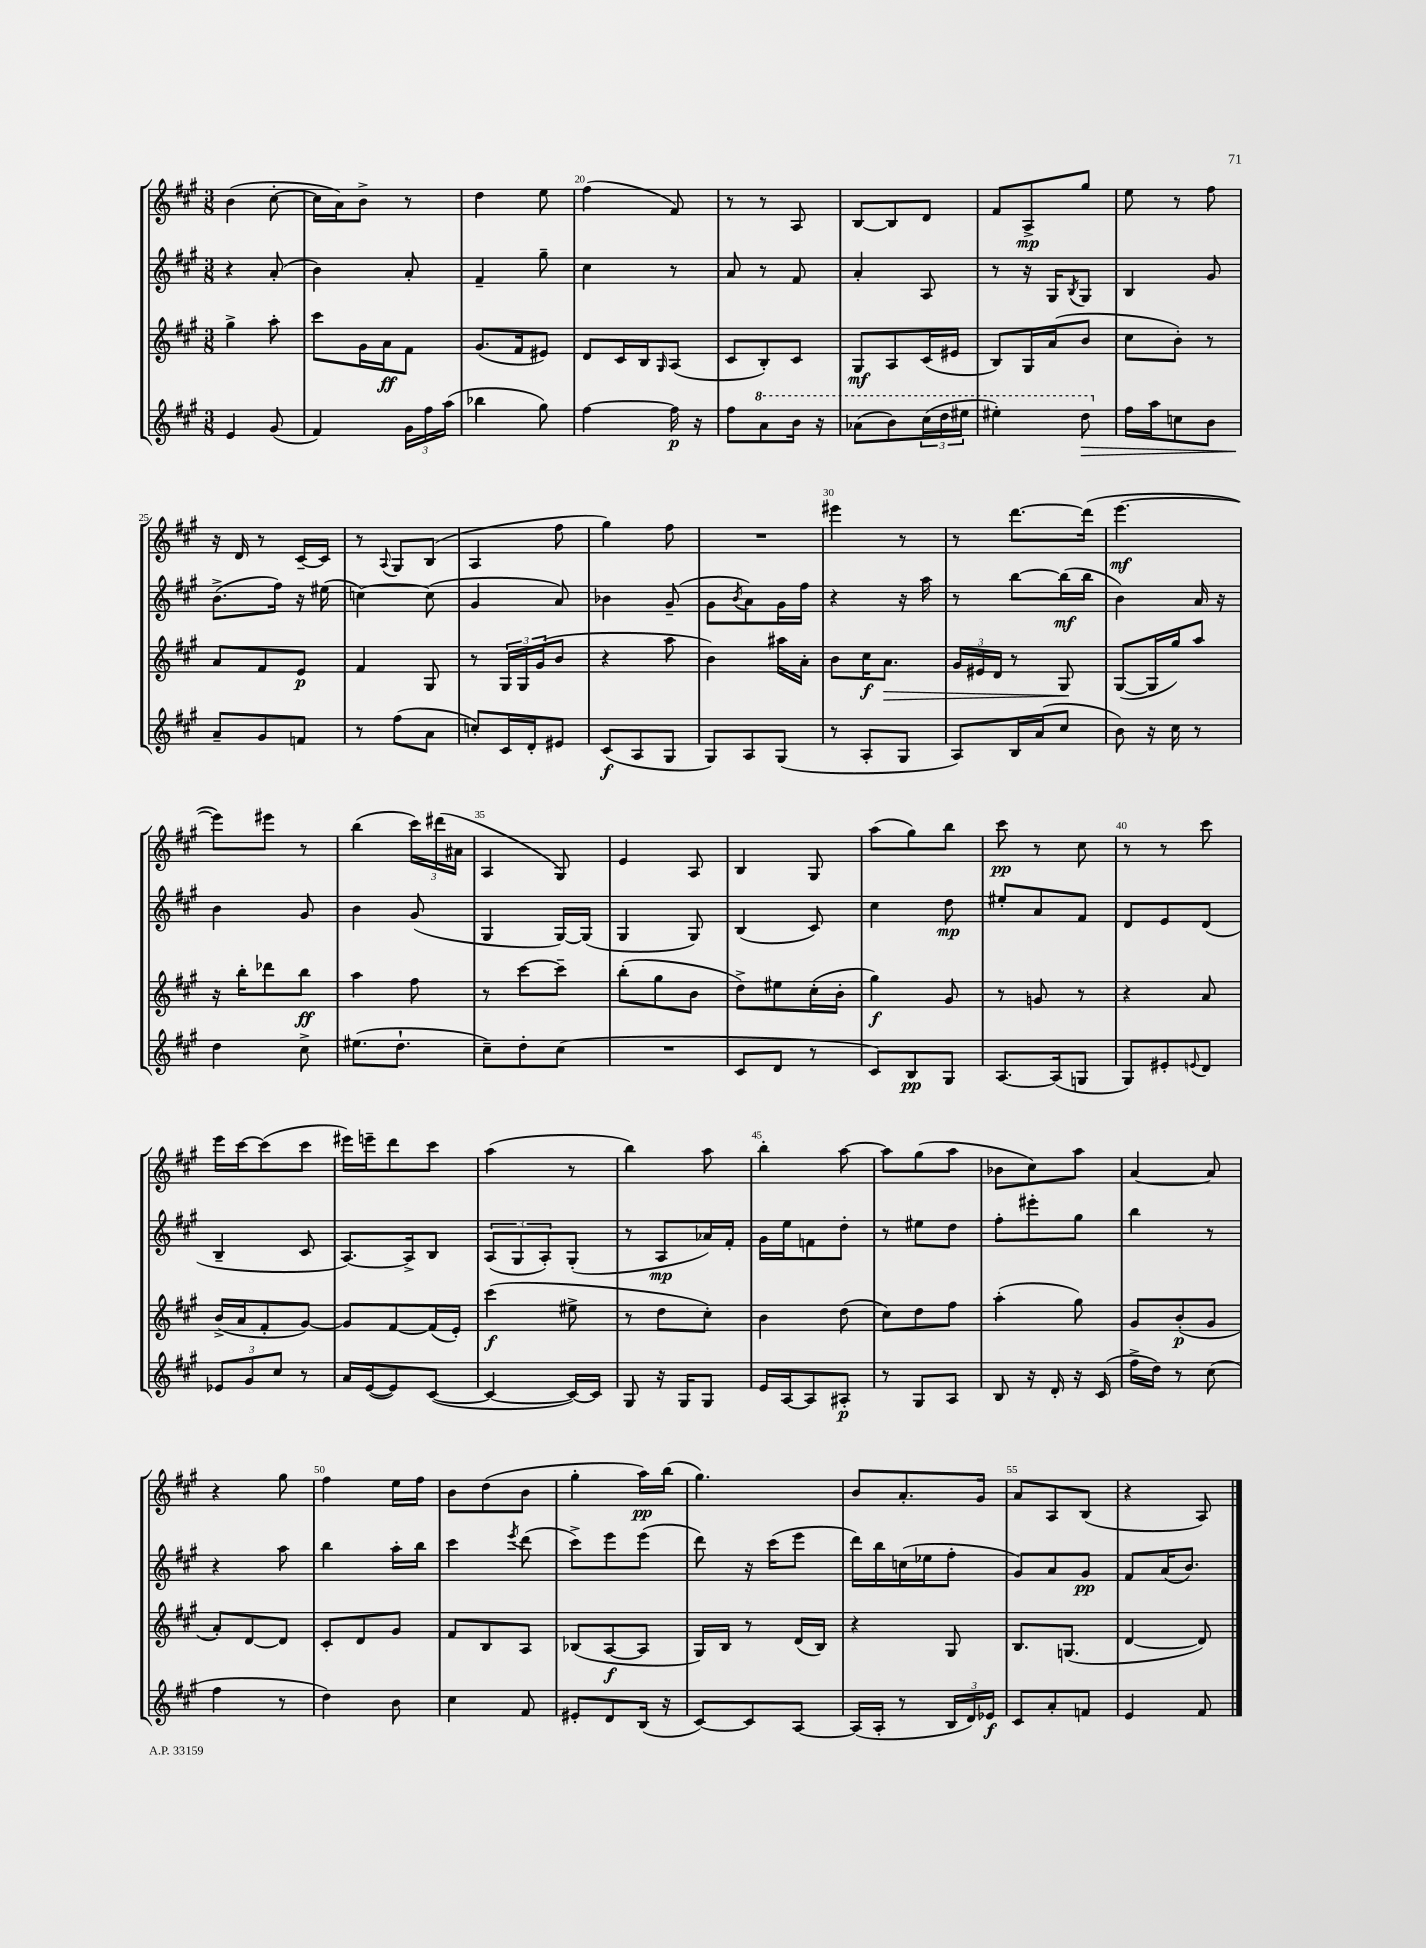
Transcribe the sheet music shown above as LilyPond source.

<<
\new StaffGroup <<
\new Staff = "s0" {
    \clef treble \key a \major \numericTimeSignature \time 3/8
    b'4( cis''8~-. |
    cis''16 a'16) b'8-> r8 |
    d''4 e''8 |
    fis''4( fis'8) |
    r8 r8 a8 |
    b8~ b8 d'8 |
    fis'8 a8->\mp gis''8 |
    e''8 r8 fis''8 |
    r16 d'16 r8 cis'16~-- cis'16 |
    r8 \appoggiatura { a8 } gis8 b8( |
    a4 fis''8 |
    gis''4) fis''8 |
    R4. |
    eis'''4 r8 |
    r8 d'''8.~ d'''16( |
    e'''4.~\mf |
    e'''8) eis'''8 r8 |
    b''4( \tuplet 3/2 { cis'''16) dis'''16( ais'16 } |
    a4 gis8) |
    e'4 a8 |
    b4 gis8 |
    a''8( gis''8) b''8 |
    cis'''8\pp r8 cis''8 |
    r8 r8 cis'''8 |
    e'''16 cis'''16~ cis'''8( cis'''8 |
    eis'''16) e'''16-- d'''8 cis'''8 |
    a''4( r8 |
    b''4) a''8 |
    b''4-. a''8~ |
    a''8 gis''8( a''8 |
    bes'8 cis''8) a''8 |
    a'4~ a'8 |
    r4 gis''8 |
    fis''4 e''16 fis''16 |
    b'8 d''8( b'8 |
    gis''4-. a''16\pp) b''16( |
    gis''4.) |
    b'8 a'8.-. gis'16 |
    a'8 a8 b8( |
    r4 a8) \bar "|." |
}
\new Staff = "s1" {
    \clef treble \key a \major \numericTimeSignature \time 3/8
    r4 a'8-.( |
    b'4) a'8-. |
    fis'4-- gis''8-- |
    cis''4 r8 |
    a'8 r8 fis'8 |
    a'4-. a8 |
    r8 r16 gis16 \acciaccatura { b8 } gis8 |
    b4 gis'8 |
    b'8.->( fis''16) r16 eis''16( |
    c''4~) c''8( |
    gis'4 a'8) |
    bes'4 gis'8--( |
    gis'8 \acciaccatura { b'8 } a'8) gis'16 fis''16 |
    r4 r16 a''16 |
    r8 b''8~ b''16\mf( b''16 |
    b'4) a'16 r16 |
    b'4 gis'8 |
    b'4 gis'8( |
    gis4 gis16~) gis16( |
    gis4 gis8) |
    b4( cis'8) |
    cis''4 d''8\mp |
    eis''8-. a'8 fis'8 |
    d'8 e'8 d'8( |
    b4-- cis'8 |
    a8.~) a16-> b8 |
    \tuplet 3/2 { a8( gis8 a8-.) } gis8-.( |
    r8 a8\mp aes'16) fis'16-. |
    gis'16 e''16 f'8 d''8-. |
    r8 eis''8 d''8 |
    fis''8-. eis'''8-. gis''8 |
    b''4 r8 |
    r4 a''8 |
    b''4 a''16-. b''16 |
    cis'''4 \acciaccatura { e'''8 } d'''8( |
    cis'''8->) e'''8 e'''8( |
    d'''8) r16 cis'''16( e'''8 |
    d'''16) b''16 c''16( ees''16 fis''8-. |
    gis'8) a'8 gis'8\pp |
    fis'8 a'16( b'8.) \bar "|." |
}
\new Staff = "s2" {
    \clef treble \key a \major \numericTimeSignature \time 3/8
    gis''4-> a''8-. |
    cis'''8 gis'16 a'16\ff fis'8 |
    gis'8.( fis'16 eis'8) |
    d'8 cis'16 b16 \grace { gis16 } a8( |
    cis'8 b8-.) cis'8 |
    gis8\mf a8 cis'16( eis'16 |
    b8) gis16 a'16( b'8 |
    cis''8 b'8-.) r8 |
    a'8 fis'8 e'8\p |
    fis'4 gis8 |
    r8 \tuplet 3/2 { gis16 gis16 gis'16( } b'8 |
    r4 a''8 |
    b'4) ais''16 a'16-. |
    b'8 cis''16\f a'8.\> |
    \tuplet 3/2 { gis'16 eis'16 d'16 } r8 gis8\! |
    gis8~( gis16 gis''16) a''8 |
    r16 b''16-. des'''8 b''8\ff |
    a''4 fis''8 |
    r8 cis'''8~ cis'''8-- |
    b''8-.( gis''8 b'8 |
    d''8->) eis''8 cis''16-.( b'16-. |
    gis''4\f) gis'8 |
    r8 g'8 r8 |
    r4 a'8 |
    b'16->( a'16 fis'8-. gis'8~) |
    gis'8 fis'8~ fis'16( e'16-.) |
    cis'''4\f( eis''8-> |
    r8 d''8 cis''8-.) |
    b'4 d''8( |
    cis''8) d''8 fis''8 |
    a''4-.( gis''8) |
    gis'8 b'8-.\p( gis'8 |
    a'8-.) d'8~ d'8 |
    cis'8-. d'8 gis'8 |
    fis'8 b8 a8 |
    bes8( a8~\f a8 |
    gis16) b16 r8 d'16( b16) |
    r4 gis8 |
    b8. g8.( |
    d'4~ d'8) \bar "|." |
}
\new Staff = "s3" {
    \clef treble \key a \major \numericTimeSignature \time 3/8
    e'4 gis'8( |
    fis'4) \tuplet 3/2 { gis'16 fis''16 a''16( } |
    bes''4 gis''8) |
    fis''4~ fis''16\p r16 |
    fis''8 \ottava #1 a''8 b''16 r16 |
    aes''8( b''8) \tuplet 3/2 { cis'''16( d'''16 eis'''16 } |
    eis'''4-.) d'''8\> \ottava #0 |
    fis''16 a''16 c''8 b'8 |
    a'8--\! gis'8 f'8 |
    r8 fis''8( a'8 |
    c''8-.) cis'16 d'16-. eis'8 |
    cis'8\f( a8 gis8 |
    gis8) a8 gis8( |
    r8 a8-. gis8 |
    a8) b16 a'16( cis''8 |
    b'8) r16 cis''16 r8 |
    d''4 cis''8-> |
    eis''8.( d''8.-! |
    cis''8--) d''8-. cis''8( |
    R4. |
    cis'8 d'8 r8 |
    cis'8) b8\pp gis8 |
    a8.~ a16( g8 |
    gis8) eis'8-. \appoggiatura { e'8 } d'8 |
    \tuplet 3/2 { ees'8 gis'8 cis''8 } r8 |
    a'16 e'16~( e'8) cis'8~( |
    cis'4~ cis'16~) cis'16 |
    gis8 r16 gis16 gis8 |
    e'16 a16~ a8 ais8-.\p |
    r8 gis8 a8 |
    b8 r16 d'16-. r16 cis'16( |
    fis''16-> d''16) r8 cis''8( |
    fis''4 r8 |
    d''4) b'8 |
    cis''4 fis'8 |
    eis'8-. d'8 b16( r16 |
    cis'8~) cis'8 a8~ |
    a16( a16-. r8 \tuplet 3/2 { b16 d'16) ees'16\f } |
    cis'8 a'8-. f'8 |
    e'4 fis'8 \bar "|." |
}
>>
>>
\layout { \context { \Score currentBarNumber = #17 \override BarNumber.break-visibility = ##(#f #t #t) barNumberVisibility = #(every-nth-bar-number-visible 5) } }
